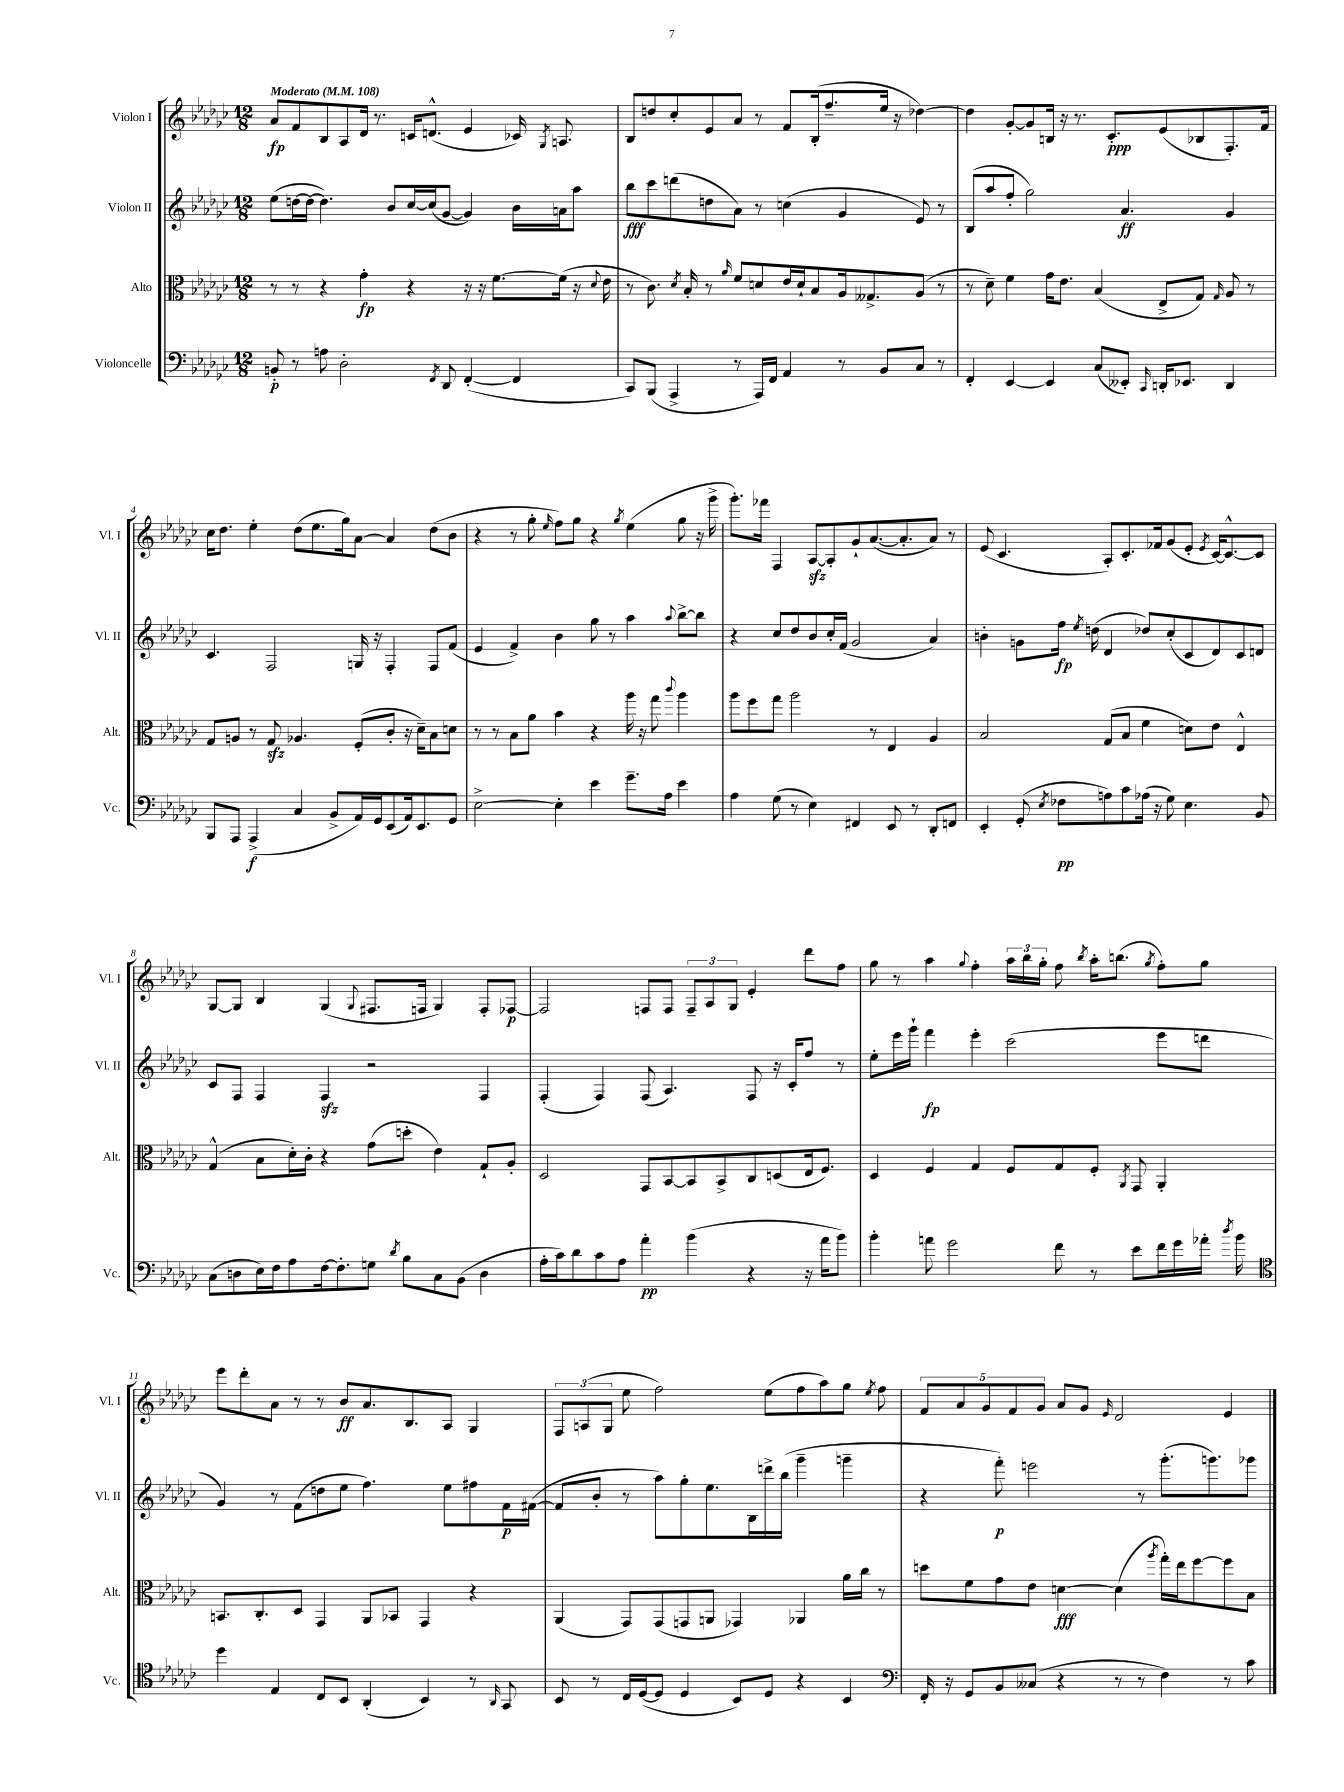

**kern	**kern	**kern	**kern
*staff4	*staff3	*staff2	*staff1
*clefF4	*clefC3	*clefG2	*clefG2
*k[b-e-a-d-g-c-]	*k[b-e-a-d-g-c-]	*k[b-e-a-d-g-c-]	*k[b-e-a-d-g-c-]
*M12/8	*M12/8	*M12/8	*M12/8
*MM108	*MM108	*MM108	*MM108
8BB'/	8r	(8ee-\L	8a-/L
8r	8r	[16dd\L	8f/
.	.	16dd\_JJ	.
8A\	4r	4.dd\])	8B-/
2D-'\	.	.	8A-/
.	4g-'\	.	16d-/Jk
.	.	.	8.r
.	.	8b-/L	.
.	4r	[16cc-/L	16c/LK
.	.	(16cc-/]J	(8.d^^/J
8qFF/	.	.	.
8DD-/	.	[8g-/J	.
([4FF'/	16r	4g-/])	4e-/
.	16r	.	.
.	[8.f\L	.	.
4FF/]	.	16b-\LL	16c-/)
.	.	.	8qG-/
.	(16f\]Jk	16a\J	8.A/
.	16r	8aa-\J	.
.	8qqd-/	.	.
.	16e-\	.	.
=	=	=	=
8CC-/L)	8r	8bb-\L	8B-/L
(8BBB-/J	8.c-\)	8ccc-\	8dd/
4AAA-^/	.	(8ddd\	8cc-'/
.	8qd-/	.	.
.	16B-'/	.	.
.	8r	8dd\	8e-/
.	16qqa-/	.	.
8r	8f/L	8a-\J)	8a-/J
16AAA-/LL)	8d/	8r	8r
16FF/JJ	.	.	.
4AA-/	16e-/L	(4cc\	8f/L
.	16d`/J	.	.
.	8B-/	.	(16B-'/k
.	.	.	8.ff~/
8r	16A-/k	4g-/	.
.	8.G--^/	.	.
8BB-/L	.	.	16ee-/Jk
.	.	.	16r
8C-/J	(8A-/J	8e-/)	[4dd-\)
8r	8r	8r	.
=	=	=	=
4FF'/	8r	(8B-/L	4dd-\]
.	8d-~\)	8aa-/	.
[4EE-/	4f\	8ff'/J	[8g-'/L
.	.	2gg-\)	8g-/]
4EE-/]	16g-\LK	.	16B/Jk
.	8.e-\J	.	16r
.	.	.	8.r
(8C-/L	(4B-/	.	.
.	.	.	8.c-'/L
8EE--'/J)	.	4.a-/	.
16qqCC-/	.	.	.
16DD'/LK	8E-^/L	.	(8e-/
8.EE-/J	.	.	.
.	8G-/J)	.	8B-/
.	16qqG-/	.	.
4DD/	8A-/	4g-/	8.F'/)
.	8r	.	.
.	.	.	16f/Jk
=	=	=	=
8BBB-/L	8G-/L	4.c-/	16cc-\LK
.	.	.	8.dd-\J
8AAA-/J	8A/J	.	.
(4AAA-^/	8r	.	4ee-'\
.	8G-/	2F/	.
4C-/	4.A-/	.	(8dd-\L
.	.	.	8.ee-\
8BB-^/L	.	.	.
.	.	.	16gg-\k)
16AA-/L)	(8F'/L	16G/	[8a-\J
16GG-/J	.	16r	.
(8EE-/	8c-'/J	4F'/	4a-/]
16AA-/k)	16r	.	.
8.EE-/	16d-~\LK)	.	.
.	8B-\	8F/L	(8dd-\L
8GG-/J	8d\J	(8f/J	8b-\J
=	=	=	=
[2E-^\	8r	4e-/	4r
.	8r	.	.
.	8B-\L	4f^/)	8r
.	8a-\J	.	8gg-'\
.	.	.	16qqee-/
4E-'\]	4b-\	4b-\	8ff\L)
.	.	.	8gg-\J
4e-\	4r	8gg-\	4r
.	.	8r	.
.	.	.	8qgg-/
8.g-~\L	16aa-\	4aa-\	(4ee-\
.	16r	.	.
.	8gg-\	.	.
16A-\Jk	.	.	.
.	8qqccc-/	8qqaa-/	.
4e-\	4aa-\	[8bb-^\L	8gg-\
.	.	8bb-\]J	16r
.	.	.	16ggg-^\
=	=	=	=
4A-\	8aa-\L	4r	8.ggg-'\L)
.	8ff\	.	.
.	.	.	16fff-\Jk
(8G-\	8gg-\J	8cc-/L	4F/
8r	2aa-\	8dd-/	.
4E-\)	.	8b-/	[8A-/L
.	.	16cc-'/L	8A-'/]
.	.	(16f/JJ	.
4FF#/	.	2g-/	8g-`/
.	8r	.	([8.a-/
8EE-/	4E-/	.	.
.	.	.	8.a-'/]
8r	.	.	.
8DD-'/L	4A-/	4a-/)	8a-/J)
8FF/J	.	.	8r
=	=	=	=
4EE-'/	2B-/	4b'\	(8e-/
.	.	.	4.c-/
(8GG-'/	.	8g\L	.
8qE-/	.	.	.
8F-\L	.	16ff\Jk	.
.	.	8qee-/	.
.	.	(16dd\	.
8A\)	(8G-/L	4d-/	8A-'/L)
8c-\	8B-/J	.	8.c-'/
(16A-\Jk	4f\	8dd-/L)	.
16r	.	.	16f-/k
8G-\)	.	(8cc-'/	(8g-/
4.E-\	8d\L)	8c-/	8e-'/J
.	.	.	8qe-/
.	8e-\J	8d-/)	[16c-/LK)
.	.	.	8.c-^^/_
.	4E-^^/	8c-/	.
8BB-/	.	8d/J	8c-/]J
=	=	=	=
(8C-\L	(4G-^^/	8c-/L	[8G-/L
8D\	.	8F/J	8G-/]J
16E-\L)	8B-\L	4F/	4B-/
16F\J	.	.	.
8A-\	16d-'\L)	.	.
.	16c-'\JJ	.	.
[16F\k	4r	4F/	(4G-/
8.F'\]	.	.	.
.	.	.	8qqG-/
8G\J	(8g-\L	2r	8.F#/L
8qd-/	.	.	.
8B-\L	8dd'\J	.	.
.	.	.	16F/Jk
8C-\	4e-\)	.	4G-/)
(8BB-\J	.	.	.
4D\	8G-`/L	4F/	8F'/L
.	8A-'/J	.	[8F-/J
=	=	=	=
16A-'\LL	2D-/	(4F'/	2F-/]
16c-\J)	.	.	.
8d-\	.	.	.
8c-\	.	4F/)	.
8A-\J	.	.	.
4a-'\	8GG-/L	(8F/	8F/L
.	[8BB-/	4.A-/)	8F/J
(4b-\	8BB-/]	.	12F~/L
.	.	.	12A-/
.	8BB-^/	.	.
.	.	.	12G-/J
4r	8C-/	8F/	4e-'/
.	(8D/	16r	.
.	.	16c-'/LK	.
16r	16E-/k	8ff/J	8ddd-\L
16a-\LK	8.F/J)	.	.
8b-\J)	.	8r	8ff\J
=	=	=	=
4b-'\	4D-/	8ee-'\L	8gg-\
.	.	16eee-\L	8r
.	.	16ggg-`\JJ	.
8a\	4F/	4fff\	4aa-\
2g-\	.	.	.
.	.	.	8qqgg-/
.	4G-/	4eee-'\	4ff'\
.	8F/L	(2ccc-\	24aa-\LL
.	.	.	24bb-\
.	.	.	24gg-'\JJ
8f\	8G-/	.	8ff\
.	.	.	8qbb-/
8r	8F'/J	.	16aa-'\LK
.	.	.	(8.bb\J
.	8qAA-/	.	.
8e-\L	8GG-/	.	.
.	.	.	8qgg-/
16f\L	4AA-'/	8eee-\L	8ff'\L)
16g-\	.	.	.
16a-'\JJ	.	8ddd\J	8gg-\J
8qdd-/	.	.	.
16b-\	.	.	.
=	=	=	=
*clefC4	*	*	*
4dd-\	8.BB/L	4g-/)	8eee-\L
.	.	.	8ddd-'\
.	8.C-'/	.	.
4E-/	.	8r	8a-\J
.	8D-/J	(8f\L	8r
8C-/L	4GG-/	8dd\	8r
8BB-/J	.	8ee-\J	8b-/L
(4AA-'/	8AA-/L	4.ff\)	8.a-/
.	8BB-/J	.	.
.	.	.	8.B-/
4BB-/)	4GG-/	.	.
.	.	8ee-\L	8A-/J
8r	4r	8ff#\	4G-/
16qqAA-/	.	.	.
8GG-/	.	16f\L	.
.	.	([16f#\JJ	.
=	=	=	=
8BB-/	(4AA-/	8f#/]L	12F/L
.	.	.	(12A/
8r	.	8b-'/J	.
.	.	.	12G-/J
16C-/LL	8GG-/L)	8r	8ee-\
([16D-/J	.	.	.
8D-/]J	(8GG-/	8aa-\L)	2ff\)
4D-/	8GG/	8gg-'\	.
.	8AA/J	8.ee-\	.
8BB-/L)	4GG-/)	.	.
.	.	16B-\L	.
8D-/J	.	16ddd^\	(8ee-\L
.	.	(16bb-\JJ	.
4r	4AA-/	4ggg-~\	8ff\
.	.	.	8aa-\)
4BB-/	16a-\LL	4ggg~\	8gg-\J
.	16cc-\JJ	.	.
.	.	.	8qee-/
.	8r	.	8ff\
=	=	=	=
*clefF4	*	*	*
16FF'/	8dd\L	4r	10f/L
16r	.	.	.
.	.	.	10a-/
8GG-/L	8f\	.	.
.	.	.	10g-/
8BB-/	8g-\	8fff'\)	.
.	.	.	10f/
(8C--/J	8e-\J	2eee\	.
.	.	.	10g-/J
4r	[4d\	.	8a-/L
.	.	.	8g-/J
.	.	.	16qqe-/
8r	(4d\]	.	2d-/
8r	.	8r	.
.	8qaa-/	.	.
4F\)	16gg-'\LL)	(8.ggg-'\L	.
.	16ee-\J	.	.
.	[8ff\	.	.
.	.	8.ggg\)	.
8r	8ff\]	.	4e-/
8c-\	8B-\J	8ggg-\J	.
==	==	==	==
*-	*-	*-	*-
